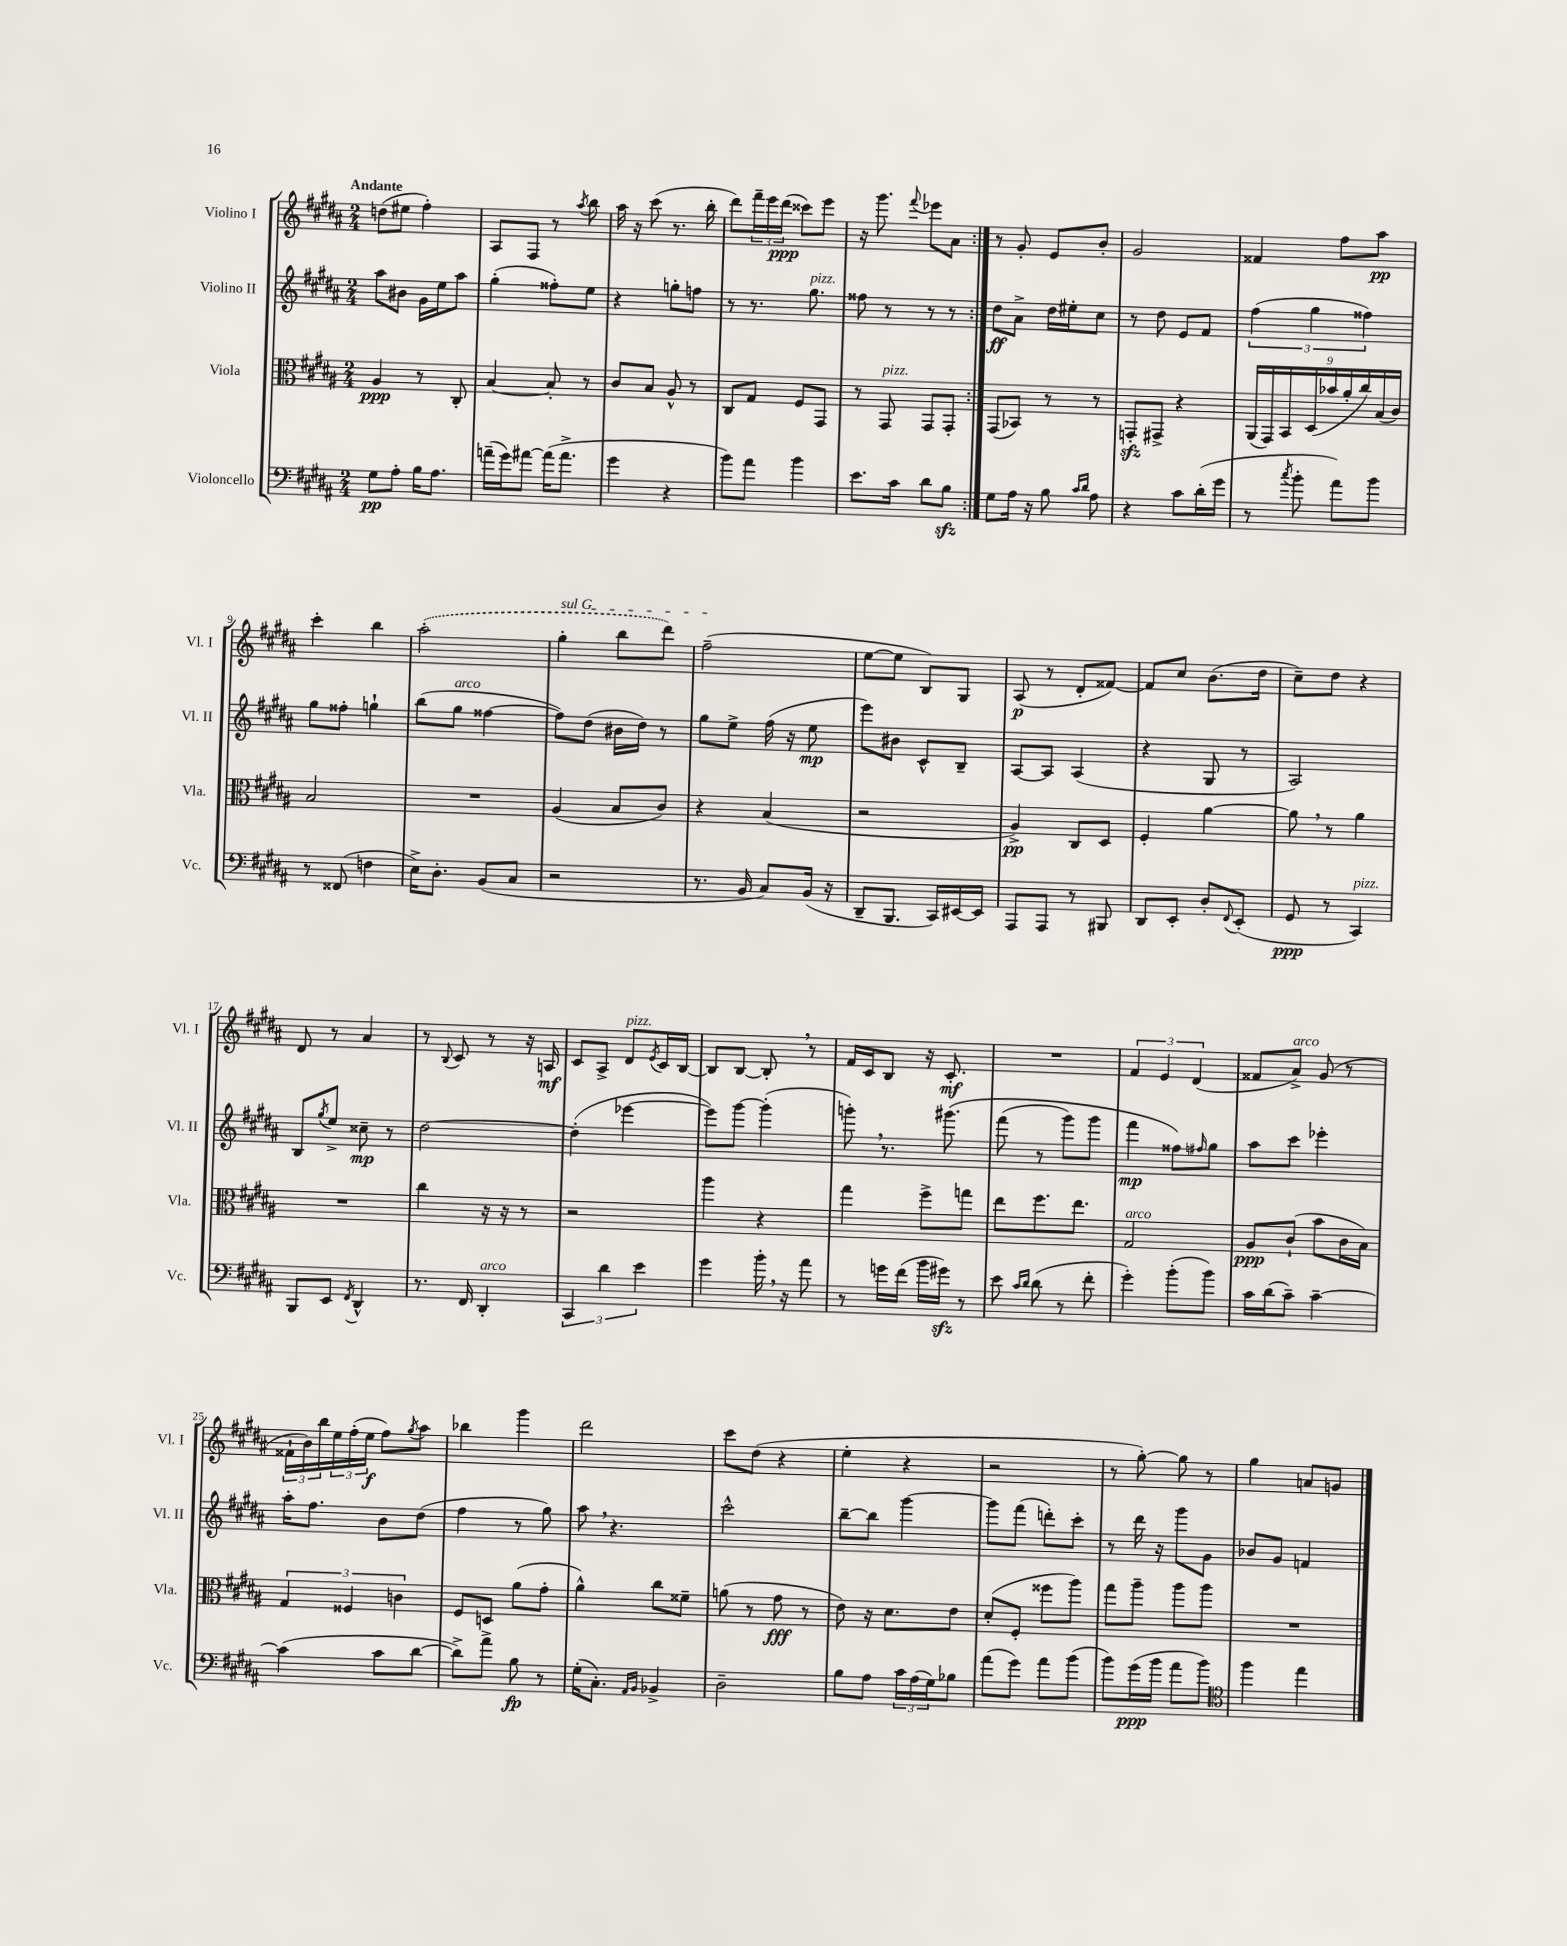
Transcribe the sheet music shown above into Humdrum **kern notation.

**kern	**dynam	**kern	**dynam	**kern	**dynam	**kern	**dynam
*part4	*part4	*part3	*part3	*part2	*part2	*part1	*part1
*staff4	*staff4	*staff3	*staff3	*staff2	*staff2	*staff1	*staff1
*I"Violoncello	*	*I"Viola	*	*I"Violino II	*	*I"Violino I	*
*I'Vc.	*	*I'Vla.	*	*I'Vl. II	*	*I'Vl. I	*
*clefF4	*	*clefC3	*	*clefG2	*	*clefG2	*
*k[f#c#g#d#a#]	*	*k[f#c#g#d#a#]	*	*k[f#c#g#d#a#]	*	*k[f#c#g#d#a#]	*
*M2/4	*	*M2/4	*	*M2/4	*	*M2/4	*
=1	=1	=1	=1	=1	=1	=1	=1
!	!	!	!	!	!	!LO:TX:a:B:t=Andante	!
8G#\L	pp	4A#/	ppp	8aa#\L	.	(8ddn\L	.
8A#'\J	.	.	.	8b#X\J	.	8ee#X\J	.
16B\KL	.	8r	.	16g#\LL	.	4ff#'\)	.
8.A#\J	.	.	.	16ee\J	.	.	.
.	.	8C#'/	.	8aa#\J	.	.	.
=2	=2	=2	=2	=2	=2	=2	=2
(16an~\LL	.	[4B/	.	(4gg#'\	.	8A#/L	.
16g#\J)	.	.	.	.	.	.	.
[8a#X\J	.	.	.	.	.	8F#/J	.
(16a#\KL]	.	8B'/]	.	8ff##X'\L)	.	8r	.
8.a#^\J	.	.	.	.	.	.	.
.	.	.	.	.	.	8qaa#/	.
.	.	8r	.	8ee\J	.	8bb\	.
=3	=3	=3	=3	=3	=3	=3	=3
4g#\	.	8c#/L	.	4r	.	16aa#\	.
.	.	.	.	.	.	16r	.
.	.	8B/J	.	.	.	(8ccc#\	.
4r	.	8A#^^/	.	8ggn'\L	.	8.r	.
.	.	8r	.	8ffn\J	.	.	.
.	.	.	.	.	.	16bb'\	.
=4	=4	=4	=4	=4	=4	=4	=4
8b\L)	.	8C#/L	.	8r	.	8ddd#\L)	.
8a#\J	.	8G#/J	.	8.r	.	24fff#~\L	.
.	.	.	.	.	.	24eee\	.
.	.	.	.	.	.	(24ddd#\JJ	ppp
4b\	.	8F#/L	.	.	.	8ccc##X\L)	.
!	!	!	!	!LO:TX:a:i:t=pizz.	!	!	!
.	.	.	.	8.gg#\	.	.	.
.	.	8GG#/J	.	.	.	8eee\J	.
=5	=5	=5	=5	=5	=5	=5	=5
8.e\L	.	8r	.	8ff##X\	.	16r	.
.	.	.	.	.	.	8.ggg#\	.
!	!	!LO:TX:a:i:t=pizz.	!	!	!	!	!
.	.	8GG#/	.	8r	.	.	.
16c#\Jk	.	.	.	.	.	.	.
.	.	.	.	.	.	8qqfff#/	.
8d#\L	.	8GG#/L	.	8r	.	8eee-X\L	.
8Bzz\J	.	8GG#'/J	.	8r	.	8a#\J	.
=6:|!	=6:|!	=6:|!	=6:|!	=6:|!	=6:|!	=6:|!	=6:|!
8G#\L	.	(8GG#/L	.	8dd#\L	ff	8r	.
16A#\Jk	.	8BB-X/J)	.	8a#^\J	.	8g#'/	.
16r	.	.	.	.	.	.	.
8B\	.	8r	.	16dd#\LL	.	8e/L	.
.	.	.	.	16ee#X'\J	.	.	.
16qqc#/LL	.	.	.	.	.	.	.
16qqd#/JJ	.	.	.	.	.	.	.
8A#\	.	8r	.	8cc#\J	.	8b'/J	.
=7	=7	=7	=7	=7	=7	=7	=7
4r	.	8GGnzz'/L	.	8r	.	2g#/	.
.	.	8GG#X^/J	.	8dd#\	.	.	.
8c#\L	.	4r	.	8e/L	.	.	.
(16d#'\L	.	.	.	8f#/J	.	.	.
16g#\JJ	.	.	.	.	.	.	.
=8	=8	=8	=8	=8	=8	=8	=8
8r	.	(18AA#/LL	.	(6ff#\	.	4f##X/	.
.	.	18GG#/)	.	.	.	.	.
.	.	18BB/	.	.	.	.	.
8qcc#/	.	.	.	.	.	.	.
8b'\	.	.	.	.	.	.	.
.	.	(18D#/	.	6gg#\	.	.	.
.	.	18b-X/	.	.	.	.	.
8a#\L)	.	.	.	.	.	8ff#\L	.
.	.	18a#'/	.	.	.	.	.
.	.	18cc#/)	.	6ff##X\)	.	.	.
8b\J	.	.	.	.	.	8aa#\J	pp
.	.	(18B/	.	.	.	.	.
.	.	18c#/JJ)	.	.	.	.	.
!!LO:LB:g=z
=9	=9	=9	=9	=9	=9	=9	=9
8r	.	2B/	.	8gg#\L	.	4ccc#'\	.
(8FF##X/	.	.	.	8ff##X'\J	.	.	.
4Fn\	.	.	.	4ggn`\	.	4bb\	.
=10	=10	=10	=10	=10	=10	=10	=10
16E^\KL)	.	2r	.	(8bb\L	.	(2aa#'\	.
8.D#'\J	.	.	.	.	.	.	.
!	!	!	!	!LO:TX:a:i:t=arco	!	!	!
.	.	.	.	8gg#\J	.	.	.
(8BB/L	.	.	.	[4ff##X\	.	.	.
8C#/J	.	.	.	.	.	.	.
=11	=11	=11	=11	=11	=11	=11	=11
!	!	!	!	!	!	!LO:TX:a:i:t=sul G	!
2r	.	(4A#/	.	8ff##\L])	.	4gg#'\	.
.	.	.	.	(8dd#\J	.	.	.
.	.	8B/L	.	16b#X\LL	.	8bb\L	.
.	.	.	.	16dd#\JJ)	.	.	.
.	.	8c#/J)	.	8r	.	8ddd#\J)	.
=12	=12	=12	=12	=12	=12	=12	=12
8.r	.	4r	.	8gg#\L	.	(2ff#~\	.
.	.	.	.	8ee^\J	.	.	.
16BB/	.	.	.	.	.	.	.
8C#/L)	.	(4B/	.	(16ff#\	.	.	.
.	.	.	.	16r	.	.	.
(16BB/Jk	.	.	.	8ee\	mp	.	.
16r	.	.	.	.	.	.	.
=13	=13	=13	=13	=13	=13	=13	=13
8DD#~/L	.	2r	.	8eee\L)	.	[8ee\L	.
8.BBB/J	.	.	.	8b#X\J	.	8ee\J]	.
.	.	.	.	8c#^^/L	.	8B/L)	.
16CC#/LL)	.	.	.	.	.	.	.
[16EE#X/	.	.	.	8B~/J	.	8G#/J	.
16EE#/JJ]	.	.	.	.	.	.	.
=14	=14	=14	=14	=14	=14	=14	=14
8AAA#/L	.	4A#^/)	pp	[8A#/L	.	(8A#/	p
8AAA#/J	.	.	.	8A#/J]	.	8r	.
8r	.	8C#/L	.	(4A#/	.	8d#'/L	.
8BBB#X/	.	8D#/J	.	.	.	[8f##X/J)	.
=15	=15	=15	=15	=15	=15	=15	=15
8DD#/L	.	4F#'/	.	4r	.	8f##/L]	.
8EE'/J	.	.	.	.	.	8cc#/J	.
8D#'/L	.	[4a#\	.	8G#/	.	(8.b\L	.
8qqFF#/	.	.	.	.	.	.	.
(8EE'/J	.	.	.	8r	.	.	.
.	.	.	.	.	.	16dd#\Jk	.
=16	=16	=16	=16	=16	=16	=16	=16
8GG#/	ppp	8a#,\]	.	2A#/)	.	8cc#~\L)	.
8r	.	8r	.	.	.	8dd#\J	.
!LO:TX:a:i:t=pizz.	!	!	!	!	!	!	!
4CC#/)	.	4a#\	.	.	.	4r	.
!!LO:LB:g=z
=17	=17	=17	=17	=17	=17	=17	=17
8BBB/L	.	2r	.	8B/L	.	8d#/	.
.	.	.	.	8qgg#/	.	.	.
8EE/J	.	.	.	8ee^/J	.	8r	.
8qFF#/	.	.	.	.	.	.	.
4DD#^^/	.	.	.	8cc##X~\	mp	4a#/	.
.	.	.	.	8r	.	.	.
=18	=18	=18	=18	=18	=18	=18	=18
8.r	.	4cc#\	.	[2dd#\	.	8r	.
.	.	.	.	.	.	8qqB/	.
.	.	.	.	.	.	8c#/	.
16FF#/	.	.	.	.	.	.	.
!LO:TX:a:i:t=arco	!	!	!	!	!	!	!
4DD#'/	.	16r	.	.	.	8r	.
.	.	16r	.	.	.	.	.
.	.	8r	.	.	.	16r	.
.	.	.	.	.	.	16An/	mf
=19	=19	=19	=19	=19	=19	=19	=19
6CC#/	.	2r	.	(4dd#'\]	.	8c#/L	.
.	.	.	.	.	.	8A#^/J	.
6d#\	.	.	.	.	.	.	.
!	!	!	!	!	!	!LO:TX:a:i:t=pizz.	!
.	.	.	.	[4eee-X\	.	8d#/L	.
6e\	.	.	.	.	.	.	.
.	.	.	.	.	.	8qe/	.
.	.	.	.	.	.	16c#/L	.
.	.	.	.	.	.	[16B/JJ	.
=20	=20	=20	=20	=20	=20	=20	=20
4g#\	.	4aa#\	.	8eee-\L])	.	8B/L]	.
.	.	.	.	[8ggg#\J	.	[8B/J	.
16b',\	.	4r	.	(4ggg#'\]	.	8B',/]	.
16r	.	.	.	.	.	.	.
8a#\	.	.	.	.	.	8r	.
=21	=21	=21	=21	=21	=21	=21	=21
8r	.	4gg#\	.	8gggn',\)	.	16f#/LL	.
.	.	.	.	.	.	16c#/J	.
16gn\LL	.	.	.	8.r	.	8B/J	.
(16f#\JJ	.	.	.	.	.	.	.
16b\LL	.	8ff#^\L	.	.	.	16r	.
16g#Xzz\JJ)	.	.	.	(8.ggg#X\	.	8.c#'/	mf
8r	.	8ggn\J	.	.	.	.	.
=22	=22	=22	=22	=22	=22	=22	=22
8e\	.	8ee\L	.	(8fff#\	.	2r	.
16qqc#/LL	.	.	.	.	.	.	.
16qqd#/JJ	.	.	.	.	.	.	.
(8d#\	.	8.ff#\	.	8r	.	.	.
8r	.	.	.	8ggg#\L)	.	.	.
.	.	8.ee\J	.	.	.	.	.
8f#'\	.	.	.	8ggg#\J	.	.	.
=23	=23	=23	=23	=23	=23	=23	=23
!	!	!LO:TX:a:i:t=arco	!	!	!	!	!
4g#'\)	.	2G#/	.	4fff#\	mp	6f#/	.
.	.	.	.	.	.	6e/	.
(8b'\L	.	.	.	8ff##X\L)	.	.	.
.	.	.	.	.	.	(6d#/	.
.	.	.	.	16qqff#X/	.	.	.
8b\J)	.	.	.	8gg#\J	.	.	.
=24	=24	=24	=24	=24	=24	=24	=24
16c#\LL	.	8A#/L	ppp	8aa#\L	.	8f##X/L	.
(16d#\J	.	.	.	.	.	.	.
!	!	!	!	!	!	!LO:TX:a:i:t=arco	!
8c#~\J)	.	(8c#`/J	.	8ccc#\J	.	8a#^/J)	.
[4c#~\	.	8b\L	.	4eee-X'\	.	(8g#/	.
.	.	16c#\L	.	.	.	8r	.
.	.	16B\JJ)	.	.	.	.	.
!!LO:LB:g=z
=25	=25	=25	=25	=25	=25	=25	=25
(4c#\]	.	6G#/	.	16aa#'\KL	.	24f##X`\LL	.
.	.	.	.	.	.	24b\)	.
.	.	.	.	8.ff#\J	.	.	.
.	.	.	.	.	.	24bb\	.
.	.	.	.	.	.	24ee\	.
.	.	6F##X/	.	.	.	(24ff#'\	.
.	.	.	.	.	.	24ee\JJ	f
8c#\L	.	.	.	8b\L	.	8ff#\L)	.
.	.	6cn\	.	.	.	.	.
.	.	.	.	.	.	8qgg#/	.
[8d#\J	.	.	.	(8dd#\J	.	8aa#\J	.
=26	=26	=26	=26	=26	=26	=26	=26
8d#^\L])	.	8F#/L	.	4ff#\	.	4bb-X\	.
8a#^\J	.	8Dn/J	.	.	.	.	.
8B\	fp	(8a#\L	.	8r	.	4ggg#\	.
8r	.	8g#'\J	.	8gg#\)	.	.	.
=27	=27	=27	=27	=27	=27	=27	=27
(16G#'\KL	.	4a#^^\)	.	8aa#,\	.	2ddd#\	.
8.C#'\J)	.	.	.	.	.	.	.
.	.	.	.	4.r	.	.	.
16qqAA#/LL	.	.	.	.	.	.	.
16qqBB/JJ	.	.	.	.	.	.	.
4BB-X^/	.	8cc#\L	.	.	.	.	.
.	.	8f##X~\J	.	.	.	.	.
=28	=28	=28	=28	=28	=28	=28	=28
2D#~\	.	(8an\	.	2ccc#^^\	.	8ccc#\L	.
.	.	8r	.	.	.	(8dd#\J	.
.	.	8g#\	fff	.	.	4r	.
.	.	8r	.	.	.	.	.
=29	=29	=29	=29	=29	=29	=29	=29
8B\L	.	8e\)	.	[8bb~\L	.	4ee'\	.
8A#\J	.	16r	.	8bb\J]	.	.	.
.	.	8.d#\L	.	.	.	.	.
24c#\LL	.	.	.	[4ggg#\	.	4r	.
(24A#\	.	.	.	.	.	.	.
24G#\J)	.	.	.	.	.	.	.
8B-X\J	.	8e\J	.	.	.	.	.
=30	=30	=30	=30	=30	=30	=30	=30
(8a#\L	.	(8d#'/L	.	8ggg#\L]	.	2r	.
8g#\J)	.	8F#'/J	.	(8fff#\J	.	.	.
8a#\L	.	8ff##X\L	.	8dddn'\L)	.	.	.
(8b\J	.	8aa#\J)	.	8ccc#'\J	.	.	.
=31	=31	=31	=31	=31	=31	=31	=31
8b\L)	.	8gg#\L	.	8r	.	8r	.
(16g#\L	ppp	8aa#~\J	.	16ddd#\	.	[8gg#'\)	.
16b\JJ	.	.	.	16r	.	.	.
8a#\L	.	8aa#\L	.	8ggg#\L	.	8gg#\]	.
8b\J)	.	8aa#\J	.	8g#\J	.	8r	.
=32	=32	=32	=32	=32	=32	=32	=32
*clefC4	*	*	*	*	*	*	*
4ff#\	.	2r	.	8b-X/L	.	4gg#\	.
.	.	.	.	8g#/J	.	.	.
4ee\	.	.	.	4fn/	.	8an/L	.
.	.	.	.	.	.	8gn/J	.
==	==	==	==	==	==	==	==
*-	*-	*-	*-	*-	*-	*-	*-
